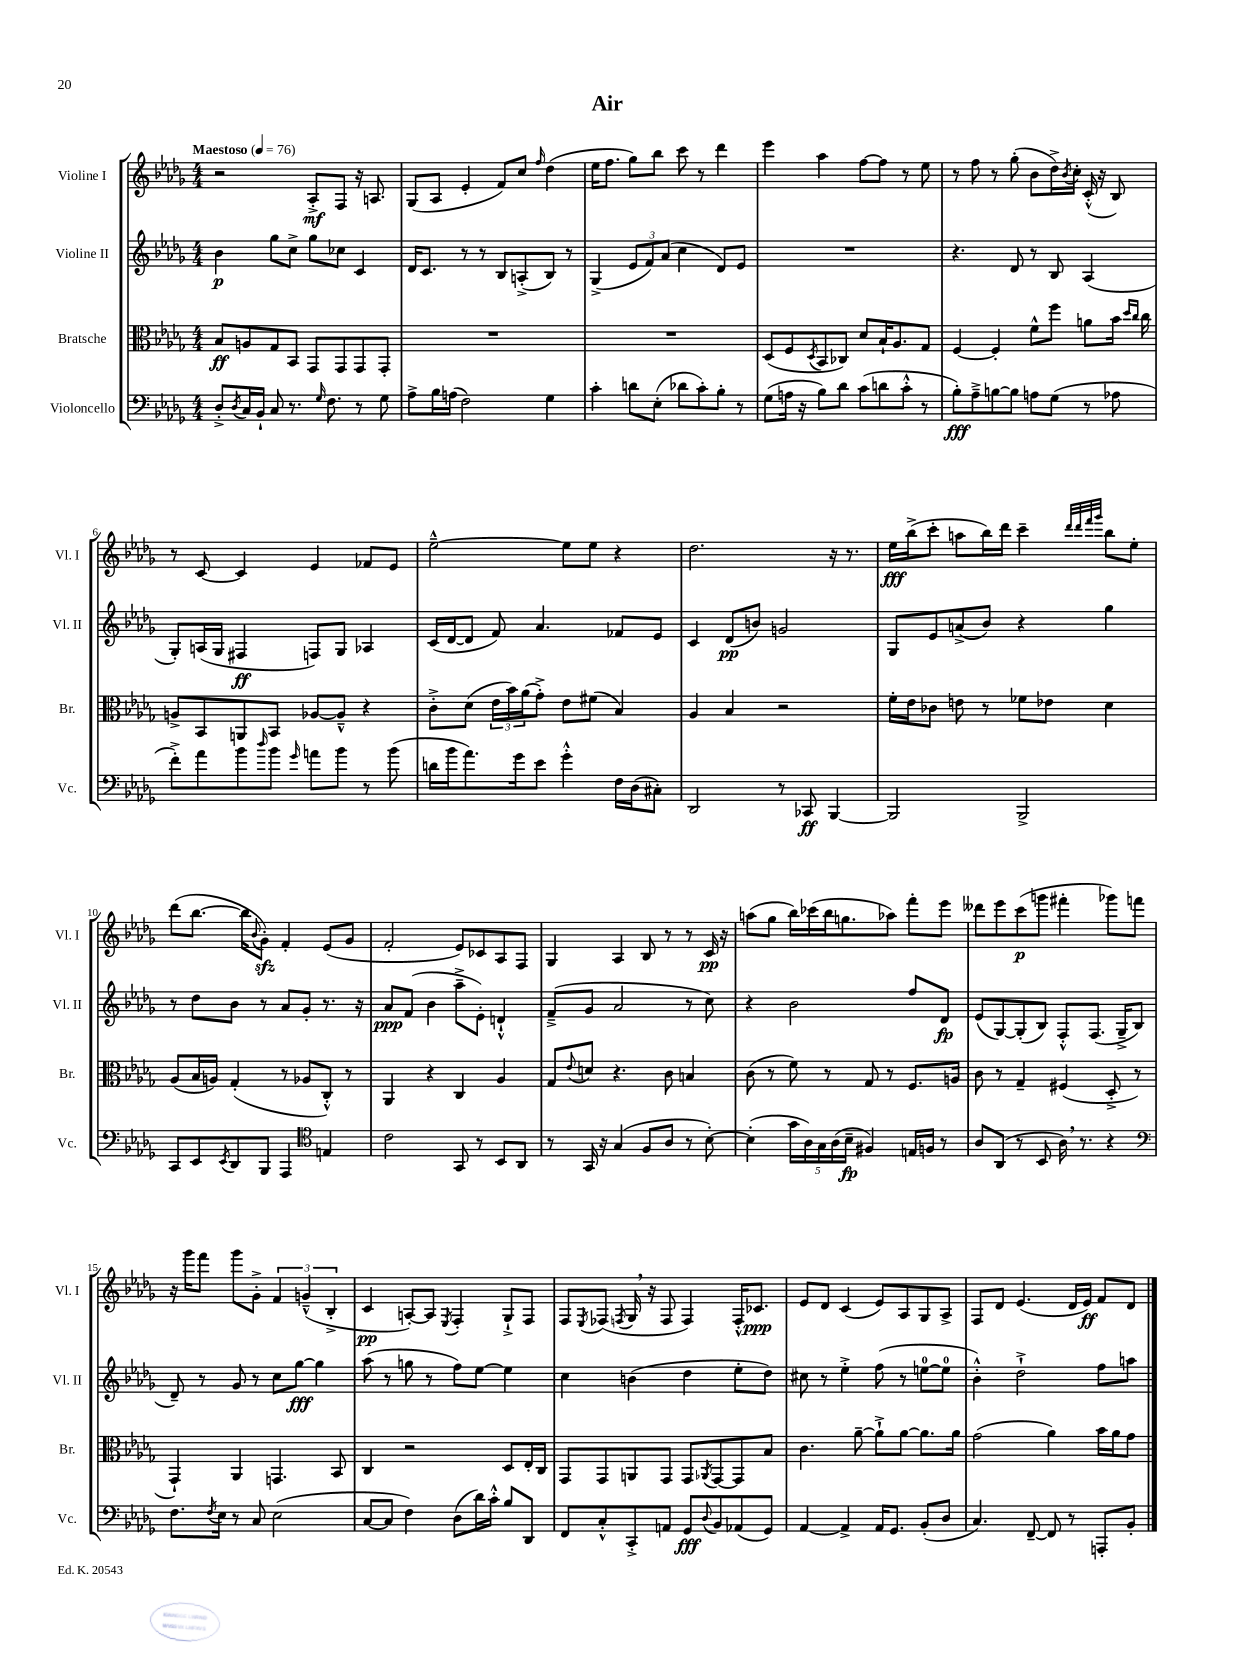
\header { title = "Air" }
<<
\new StaffGroup <<
\new Staff = "s0" \with { instrumentName = "Violine I" shortInstrumentName = "Vl. I" } {
    \clef treble \key des \major \numericTimeSignature \time 4/4 \tempo "Maestoso" 4 = 76
    r2 aes8-.->\mf f8 r16 a8. |
    ges8( aes8 ees'4-. f'8) c''8 \grace { f''16 } des''4( |
    ees''16 f''8. ges''8) bes''8 c'''8 r8 des'''4 |
    ees'''4 aes''4 f''8~ f''8 r8 ees''8 |
    r8 f''8 r8 ges''8-.( bes'8 des''16->) \acciaccatura { bes'8 } c''16-. c'16-.-^( r16 bes8) |
    r8 c'8~ c'4 ees'4 fes'8 ees'8 |
    ees''2~---^ ees''8 ees''8 r4 |
    des''2. r16 r8. |
    ees''16\fff bes''16->( c'''8-. a''8 bes''16) des'''16 c'''4-- \grace { des'''32 des'''32 f'''32 ges'''32 } bes''8 ees''8-. |
    des'''8( bes''8.~ bes''16 \appoggiatura { bes'8 } ges'8-.\sfz) f'4-. ees'8( ges'8 |
    f'2-. ees'8) ces'8 aes8 f8 |
    ges4 aes4 bes8 r8 r8 c'16\pp r16 |
    a''8( ges''8 bes''16) ces'''16( bes''16 g''8. aes''8) f'''8-. ees'''8 |
    deses'''8 ees'''8 c'''8\p( g'''8 fis'''4-. ges'''8) f'''8 |
    r16 ges'''16 f'''8 ges'''8 ges'8-.-> \tuplet 3/2 { f'4 g'4---^( bes4-.-> } |
    c'4\pp a8~-.) a8 \acciaccatura { ees8 } f4-. ges8-!-> f8 |
    f8 \acciaccatura { ees8 } fes8( \acciaccatura { f8 } ges16 \breathe r16 f8 f4) f16-.-^ ces'8.\ppp |
    ees'8 des'8 c'4( ees'8) aes8 ges8 aes8-> |
    f8 des'8 ees'4.( des'16 ees'16\ff) f'8 des'8 \bar "|." |
}
\new Staff = "s1" \with { instrumentName = "Violine II" shortInstrumentName = "Vl. II" } {
    \clef treble \key des \major \numericTimeSignature \time 4/4
    bes'4\p ges''8 c''8-> ges''8 ces''8 c'4 |
    des'16 c'8. r8 r8 bes8 a8-.->( bes8) r8 |
    ges4->( \tuplet 3/2 { ees'8 f'8) aes'8( } c''4 des'8) ees'8 |
    R1 |
    r4. des'8 r8 bes8 aes4( |
    ges8-.) a16( ges16 fis4\ff f8) ges8 aes4 |
    c'16( des'16~ des'8 f'8) aes'4. fes'8 ees'8 |
    c'4 des'8\pp( b'8) g'2 |
    ges8 ees'8 a'8->( bes'8) r4 ges''4 |
    r8 des''8 bes'8 r8 aes'8 ges'8-. r8. r16 |
    aes'8\ppp f'8( bes'4 aes''8---> ees'8-.) d'4-!-^ |
    f'8--->( ges'8 aes'2 r8 c''8) |
    r4 bes'2 f''8 des'8\fp |
    ees'8( ges8~) ges8-.( bes8) f8-.-^ f8.( ges16---> bes8 |
    des'8--) r8 ges'8 r8 c''8 ges''8~\fff ges''4 |
    aes''8( r8 g''8 r8 f''8) ees''8~ ees''4 |
    c''4 b'4( des''4 ees''8-. des''8) |
    cis''8 r8 ees''4-.-> f''8( r8 e''8-0~ e''8-0 |
    bes'4-.-^) des''2-!-> f''8 a''8 \bar "|." |
}
\new Staff = "s2" \with { instrumentName = "Bratsche" shortInstrumentName = "Br." } {
    \clef alto \key des \major \numericTimeSignature \time 4/4
    bes8\ff a8 ges8 bes,8 ges,8 ges,8 ges,8 ges,8-. |
    R1 |
    R1 |
    des8( f8 \acciaccatura { des8 } bes,8 ces8) des'8 bes16-! aes8. ges8 |
    f4~ f4-. f'8-^ f''8 a'8 bes'16 \grace { des''16 c''16 } c''16 |
    a8-> bes,8 a,8 bes,8 aes8~ aes8---^ r4 |
    c'8-.-> des'8( \tuplet 3/2 { ees'16 bes'16) aes'16( } ges'8-.->) ees'8 fis'8( bes4) |
    aes4 bes4 r2 |
    f'16-. ees'16 ces'8 e'8 r8 fes'8 ees'8 des'4 |
    aes8( bes16 a16) ges4-.( r8 aes8 c8-.-^) r8 |
    aes,4 r4 c4 aes4 |
    ges8 \appoggiatura { ees'8 } d'8 r4. c'8 b4 |
    c'8( r8 f'8) r8 ges8 r8 f8. a16 |
    c'8 r8 ges4-- fis4( des8-.-> r8 |
    ges,4-!) aes,4 g,4. bes,8 |
    c4 r2 des8 ees16-. c16 |
    ges,8 ges,8 a,8 ges,8 ges,8 \acciaccatura { aes,8 } ges,8~ ges,8 bes8 |
    c'4. aes'8~-- aes'8-!-> aes'8~ aes'8. aes'16 |
    ges'2( aes'4) bes'16 aes'16 ges'8 \bar "|." |
}
\new Staff = "s3" \with { instrumentName = "Violoncello" shortInstrumentName = "Vc." } {
    \clef bass \key des \major \numericTimeSignature \time 4/4
    des8-.-> \acciaccatura { des8 } c16 bes,16-! c8 r8. \grace { ges16 } f8. r8 ges8 |
    aes8-> bes16 a16( f2) ges4 |
    c'4-. d'8 ees8-.( des'8 c'8-.) bes8-. r8 |
    ges8( a16 r16 bes8) des'8 c'8( d'8 c'8-.-^ r8 |
    bes8-.\fff) aes8---> b8~ b8 a8 ges8( r8 aes8 |
    f'8-.->) aes'8 bes'8 \grace { des''16 } bes'8 \grace { ges'16 } a'8 bes'8 r8 bes'8( |
    d'16 bes'16 aes'8.) ges'16 ees'8 ges'4-.-^ f16 des16( cis8-.) |
    des,2 r8 ces,8\ff bes,,4~ |
    bes,,2 bes,,2-> |
    c,8 ees,8 \acciaccatura { ees,8 } des,8 bes,,8 aes,,4 \clef tenor e4 |
    c'2 ges,8 r8 bes,8 aes,8 |
    r8 ges,16 r16 ges4( f8 aes8 r8 bes8~-.) |
    bes4-.( \tuplet 5/4 { ges'16 aes16) ges16 aes16( bes16--\fp } fis4) e16 f16 r8 |
    aes8 aes,8( r8 bes,8 aes16) \breathe r8. r4 |
    \clef bass f8. \acciaccatura { f8 } ees16 r8 c8 ees2( |
    c8~ c8 f4) des8( des'16) c'16-.-^ bes8 des,8 |
    f,8 c8-.-^ c,8-.-> a,8 ges,8\fff \appoggiatura { des8 } bes,8 aes,8( ges,8) |
    aes,4~ aes,4-> aes,16 ges,8. bes,8-.( des8 |
    c4.) f,8~-- f,8 r8 a,,8-. bes,8-. \bar "|." |
}
>>
>>
